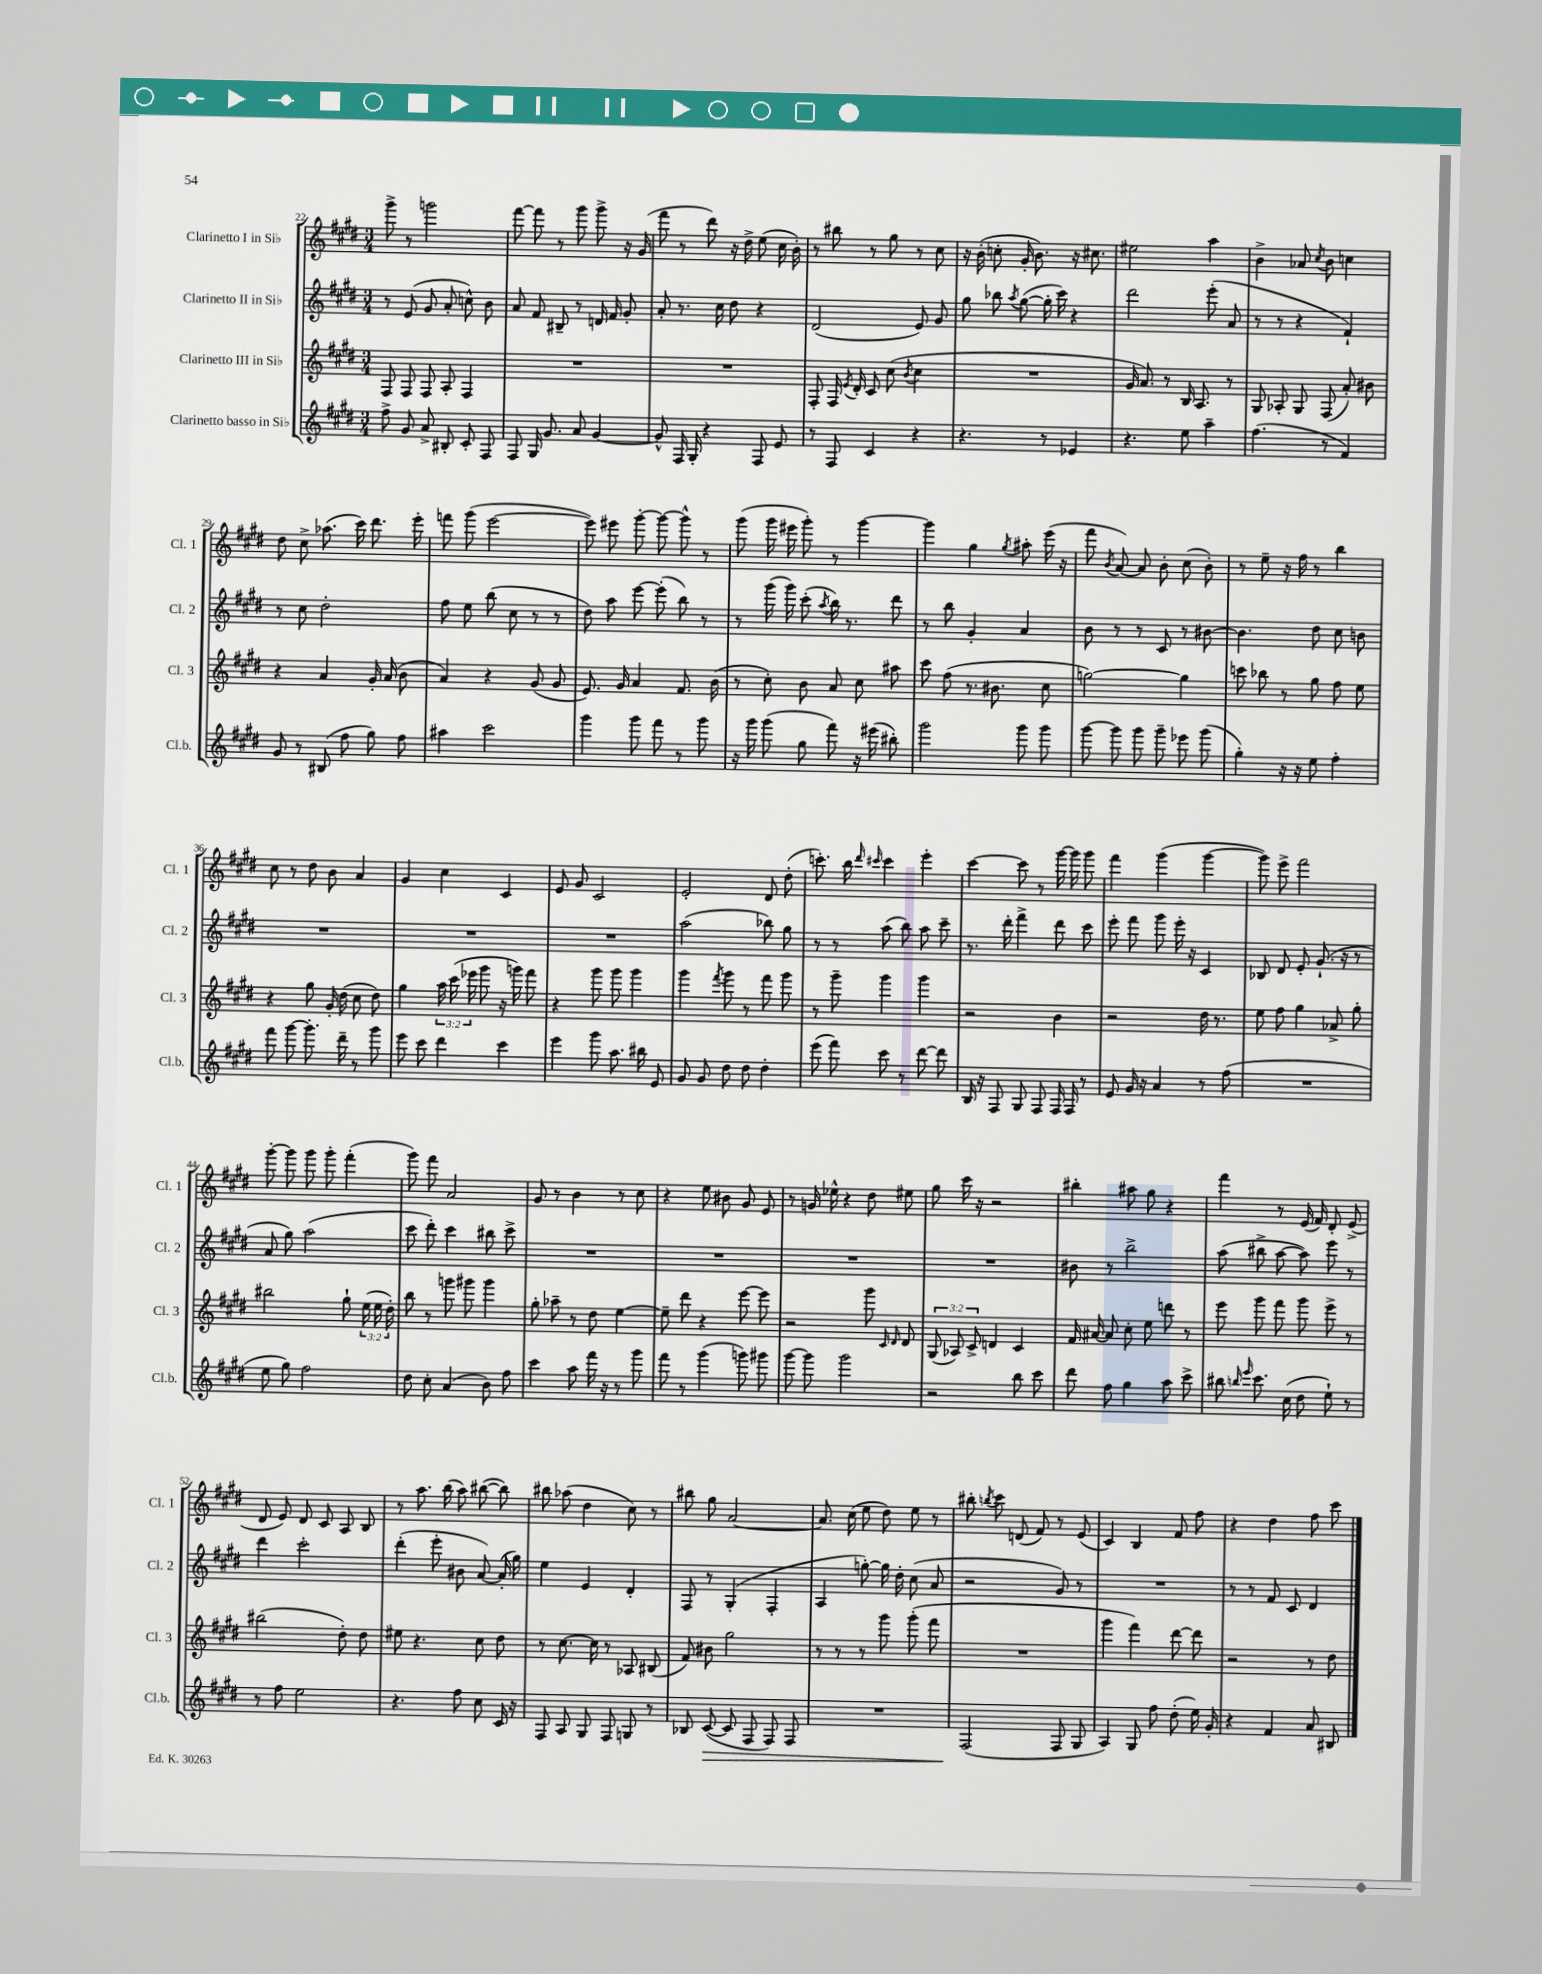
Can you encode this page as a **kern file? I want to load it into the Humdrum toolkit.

**kern	**kern	**kern	**kern
*staff4	*staff3	*staff2	*staff1
*clefG2	*clefG2	*clefG2	*clefG2
*k[f#c#g#d#]	*k[f#c#g#d#]	*k[f#c#g#d#]	*k[f#c#g#d#]
*M3/4	*M3/4	*M3/4	*M3/4
8ff#^\	8F#/	8r	8ggg#^\
8g#/	8F#/	(8e/	8r
8a^/	8F#/	8g#/	2ggg\
8B#'/	8A'/	8a'/	.
8c#'/	4F#/	8cc^^\)	.
8F#/	.	8b\	.
=	=	=	=
8F#/	2.r	8a/	[8fff#\
16G#/	.	8f#/	8fff#\]
8.g#/	.	.	.
.	.	8B#~/	8r
8a/	.	8r	8ggg#\
[4g#/	.	16d/	8ggg#^\
.	.	16f#/	.
.	.	8g#'/	16r
.	.	.	(16g#/
=	=	=	=
8g#^^/]	2.r	8a'/	8fff#\
16F#/	.	8.r	8r
16G#'/	.	.	.
4r	.	.	8ddd#\)
.	.	16cc#\	.
.	.	8dd#\	16r
.	.	.	16dd#^\
8F#/	.	4r	(8ee\
8e/	.	.	16cc#\
.	.	.	16b'\)
=	=	=	=
8r	8F#'/	(2d#/	8r
8F#/	16F#/	.	8bb#\
.	8qe/	.	.
.	16d#'/	.	.
4c#/	8c#/	.	8r
.	(8cc#\	.	8gg#\
.	8qb/	.	.
4r	4cc#\	8e/)	8r
.	.	8g#/	8cc#\
=	=	=	=
4.r	2.r	8gg#\	16r
.	.	.	(16b'\
.	.	8bb-\	8cc'\
.	.	8qaa/	.
.	.	([8gg#\	16g#'/
.	.	.	8.b\)
8r	.	16gg#'\]	.
.	.	16ccc#\)	.
4e-/	.	4r	16r
.	.	.	8.cc#\
=	=	=	=
4.r	16g#/	2ddd#\	2ee#\
.	8.a/)	.	.
.	8r	.	.
8ee\	16B/	.	.
.	8.A/	.	.
4aa~\	.	(8eee'\	4aa\
.	8r	8a/	.
=	=	=	=
(4.ff#\	8G#/	8r	4b^\
.	8A-'/	8r	.
.	8G#/	4r	8a-/
.	.	.	8qcc#/
8r	(8F#/	.	8b\
4f#/)	8a'/)	4f#`/)	4cc\
.	8b#\	.	.
=	=	=	=
8g#/	4r	8r	8dd#\
8r	.	8cc#\	8cc#^\
(8B#/	4a/	2dd#'\	(8.aa-\
8ff#\	.	.	.
.	.	.	16ccc#\)
8gg#\)	16g#'/	.	8.ddd#\
.	(16a/	.	.
8ff#\	8b\	.	.
.	.	.	16eee'\
=	=	=	=
4aa#\	4a/)	8ff#\	8fff\
.	.	8ee\	(8ggg#\
2ccc#\	4r	(8bb\	[2eee\
.	.	8cc#\	.
.	(8g#/	8r	.
.	8g#/	8r	.
=	=	=	=
4ggg#\	8.e/)	8dd#\)	8eee\])
.	.	8aa\	8eee#\
.	16g#/	.	.
8ggg#\	4a/	[8eee\	[8ggg#'\
8fff#\	.	(8eee'\]	8ggg#\_
8r	8.f#/	8bb\)	8ggg#^^\]
8ggg#\	.	8r	8r
.	(16b\	.	.
=	=	=	=
16r	8r	8r	(8ggg#\
16ggg#\	.	.	.
(8ggg#\	8cc#'\)	(16ggg#\	16ggg#\
.	.	16ggg#\)	16eee#\
8gg#\	8b\	(8ccc#'\	8ggg#'\)
.	.	8qaa/	.
8fff#\)	8a/	16bb\)	8r
.	.	8.r	.
16r	8cc#\	.	[4ggg#\
(16eee#\	.	.	.
8bb#'\)	8aa#\	8ddd#\	.
=	=	=	=
2ggg#\	8ccc#\	8r	4ggg#\]
.	(8ff#\	8bb\	.
.	8.r	4g#'/	4gg#\
.	8.b#\	.	.
.	.	.	8qgg#/
8ggg#\	.	4a/	8aa#'\
8ggg#\	8cc#\	.	(16eee\
.	.	.	16r
=	=	=	=
[8ggg#\	[2gg\)	8b\	8fff#\
.	.	.	8qb/
8ggg#\]	.	8r	[8a/)
8ggg#\	.	8r	8a/]
8ggg#~\	.	8c#/	8b'\
8eee-\	4gg\]	8r	(8cc#\
(8ggg#\	.	[8b#\	8b'\)
=	=	=	=
4gg#'\)	8ccc\	4.b#\]	8r
.	8bb-\	.	8ee~\
16r	8r	.	16r
16r	.	.	16ff#\
8ee\	8gg#\	8dd#\	8r
4ff#'\	8ff#\	8cc#\	4bb\
.	8ee\	8b\	.
=	=	=	=
8fff#\	4r	2.r	8cc#\
[8ggg#\	.	.	8r
8.ggg#'\]	8gg#\	.	8dd#\
.	16g#'/	.	8b\
16ddd#~\	(16dd#\	.	.
8r	8cc#\	.	4a/
8ggg#\	8dd#\)	.	.
=	=	=	=
8eee\	4gg#\	2.r	4g#/
8ccc#\	.	.	.
4ddd#\	24aa\	.	4cc#\
.	(24ccc#\	.	.
.	24eee-\	.	.
.	8ggg#\	.	.
4ccc#\	16r	.	4c#/
.	16ggg\)	.	.
.	8fff#\	.	.
=	=	=	=
4eee\	4r	2.r	8e/
.	.	.	8g#/
8ggg#\	8ggg#\	.	2c#/
8.aa\	8ggg#\	.	.
.	4ggg#\	.	.
16bb#\	.	.	.
8e/	.	.	.
=	=	=	=
8g#/	4ggg#\	(2aa\	2e'/
8g#/	.	.	.
.	8qfff#/	.	.
8dd#\	8ggg#\	.	.
8dd#\	8r	.	.
4dd#'\	8fff#\	8bb-\)	8d#/
.	8ggg#\	8gg#\	(8dd#'\
=	=	=	=
(8eee\	8r	8r	8.ccc'\)
8fff#\)	8ggg#~\	8r	.
.	.	.	16bb\
.	.	.	16qqddd#/
.	.	.	16qqccc#/
8ccc#\	4ggg#\	(8aa\	4ccc#\
8r	.	8bb\)	.
[8ddd#\	4ggg#\	8aa\	4eee'\
8ddd#\]	.	8ccc#~\	.
=	=	=	=
16B/	2r	8.r	[4ccc#\
16r	.	.	.
8F#/	.	.	.
.	.	16ddd#'\	.
8G#/	.	4fff#^\	8ccc#\]
8F#/	.	.	8r
16F#/	4b\	8ddd#\	[16ggg#\
16F#/	.	.	16ggg#\]
8r	.	8ccc#\	8ggg#\
=	=	=	=
8e/	2r	8eee'\	4fff#\
16g#/	.	8fff#\	.
16r	.	.	.
4a/	.	8ggg#\	(4ggg#\
.	.	16eee'\	.
.	.	16r	.
8r	16dd#\	4c#/	[4ggg#\
.	8.r	.	.
(8ff#\	.	.	.
=	=	=	=
2.r	8ee\	8B-/	8ggg#\])
.	8ff#\	8d#/	8eee^\
.	4gg#\	8e'/	2fff#\
.	.	(8.g#`/	.
.	8a-^/	.	.
.	.	16r	.
.	8gg#'\	8r	.
=	=	=	=
8ee\	2bb#\	8a/	[8ggg#'\
8gg#\)	.	8gg#\)	8ggg#\]
2ff#\	.	(2aa\	8ggg#\
.	.	.	8ggg#'\
.	8gg#`\	.	(4fff#'\
.	(24ee\	.	.
.	24ee\	.	.
.	24dd#'\)	.	.
=	=	=	=
8dd#\	8bb\	8ccc#\	8ggg#\)
8cc#'\	8r	8ddd#'\)	8fff#\
(4a/	8ggg\	4ccc#\	2a/
.	8ggg#\	.	.
8b\)	4ggg#\	8bb#\	.
8ff#\	.	8ccc#^\	.
=	=	=	=
4ccc#\	8gg#'\	2.r	8g#/
.	8aa-~\	.	8r
8aa\	8r	.	4b\
16fff#\	8dd#\	.	.
16r	.	.	.
8r	[4ee\	.	8r
8ggg#\	.	.	8cc#\
=	=	=	=
8fff#\	8ee~\]	2.r	4r
8r	8ddd#\	.	.
(4ggg#\	4r	.	8ee\
.	.	.	8b#\
8ggg\)	[8eee\	.	8g#/
8ggg#\	8eee\]	.	8e/
=	=	=	=
[8ggg#\	2r	2.r	8r
8ggg#\]	.	.	16g/
.	.	.	16ee-^^\
2ggg#\	.	.	4r
.	8ggg#\	.	8dd#\
.	16qqc#/	.	.
.	16qqd#/	.	.
.	8d#/	.	8ee#\
=	=	=	=
2r	(12G#/	2.r	8gg#\
.	12A-/)	.	.
.	.	.	16ccc#\
.	12c#^/	.	.
.	.	.	16r
.	4d/	.	2r
8bb\	4c#/	.	.
8ccc#\	.	.	.
=	=	=	=
8ddd#\	16f#/	8b#\	4bb#'\
.	[16a#/	.	.
8ff#\	8a#/]	8r	.
4gg#\	8cc#'\	2bb^\	8aa#\
.	8ee\	.	8gg#\
8aa\	8ddd\	.	4r
8ccc#^\	8r	.	.
=	=	=	=
8bb#\	8eee\	(8aa\	4fff#\
16qqbb/	.	.	.
16qqeee/	.	.	.
8.ccc#\	8ggg#\	8bb#^\	.
.	8fff#\	[8aa\	8r
(16cc#\	.	.	.
8dd#\	8ggg#\	8aa\])	(16e/
.	.	.	16f#/)
8ee`\)	8eee^\	8eee\	8d#'/
8r	8r	8r	(8e^/
=	=	=	=
8r	(2bb#\	4ddd#\	8d#/
8ff#\	.	.	8e/)
2ee\	.	2ccc#'\	8d#/
.	.	.	8c#/
.	8dd#'\)	.	8A/
.	8dd#\	.	8B/
=	=	=	=
4.r	8ee#\	(4ddd#'\	8r
.	4.r	.	8.aa\
.	.	8eee'\	.
.	.	.	(16bb\
8ff#\	.	8b#\	8aa\)
8cc#\	8cc#\	[8a/)	([8bb#\
16c#/	8dd#\	(16a'/]	8bb#\])
16r	.	16gg#\)	.
=	=	=	=
8F#/	8r	4ee\	8bb#\
8A/	[8.cc#\	.	(8aa-\
8G#/	.	4e/	4dd#\
.	16cc#\]	.	.
8F#/	8r	.	.
8G/	8A-/	4d#'/	8cc#\)
8r	(8B#/	.	8r
=	=	=	=
8B-/	8f#/)	8F#/	8bb#\
([8c#/	8b#\	8r	8gg#\
8c#/]	2gg#\	(4G#'/	[2a/
8F#/	.	.	.
8F#/)	.	4F#'/	.
8F#/	.	.	.
=	=	=	=
2.r	8r	4A/	8.a/]
.	8r	.	.
.	.	.	(16cc#\
.	8r	[8gg'\)	8ee\
.	8ggg#\	16gg\]	8dd#\)
.	.	16dd#'\	.
.	(8ggg#'\	(8cc#\	8ee\
.	8fff#\	8a/	8r
=	=	=	=
(2F#/	2.r	2r	8bb#'\
.	.	.	8qbb/
.	.	.	8ccc#\
.	.	.	(8d/
.	.	.	8f#/)
8F#/	.	8g#/)	8r
8G#/	.	8r	(8e/
=	=	=	=
4A/)	4ggg#\	2.r	4c#/)
8G#/	4fff#\)	.	4B/
8ff#\	.	.	.
(8dd#'\	[8ddd#\	.	8f#/
16ee\)	8ddd#\]	.	8ff#\
16g#'/	.	.	.
=	=	=	=
4r	2r	8r	4r
.	.	8r	.
4f#/	.	8f#/	4dd#\
.	.	8c#/	.
8a/	8r	4d#/	8ff#\
8B#/	8dd#\	.	8ccc#\
==	==	==	==
*-	*-	*-	*-
